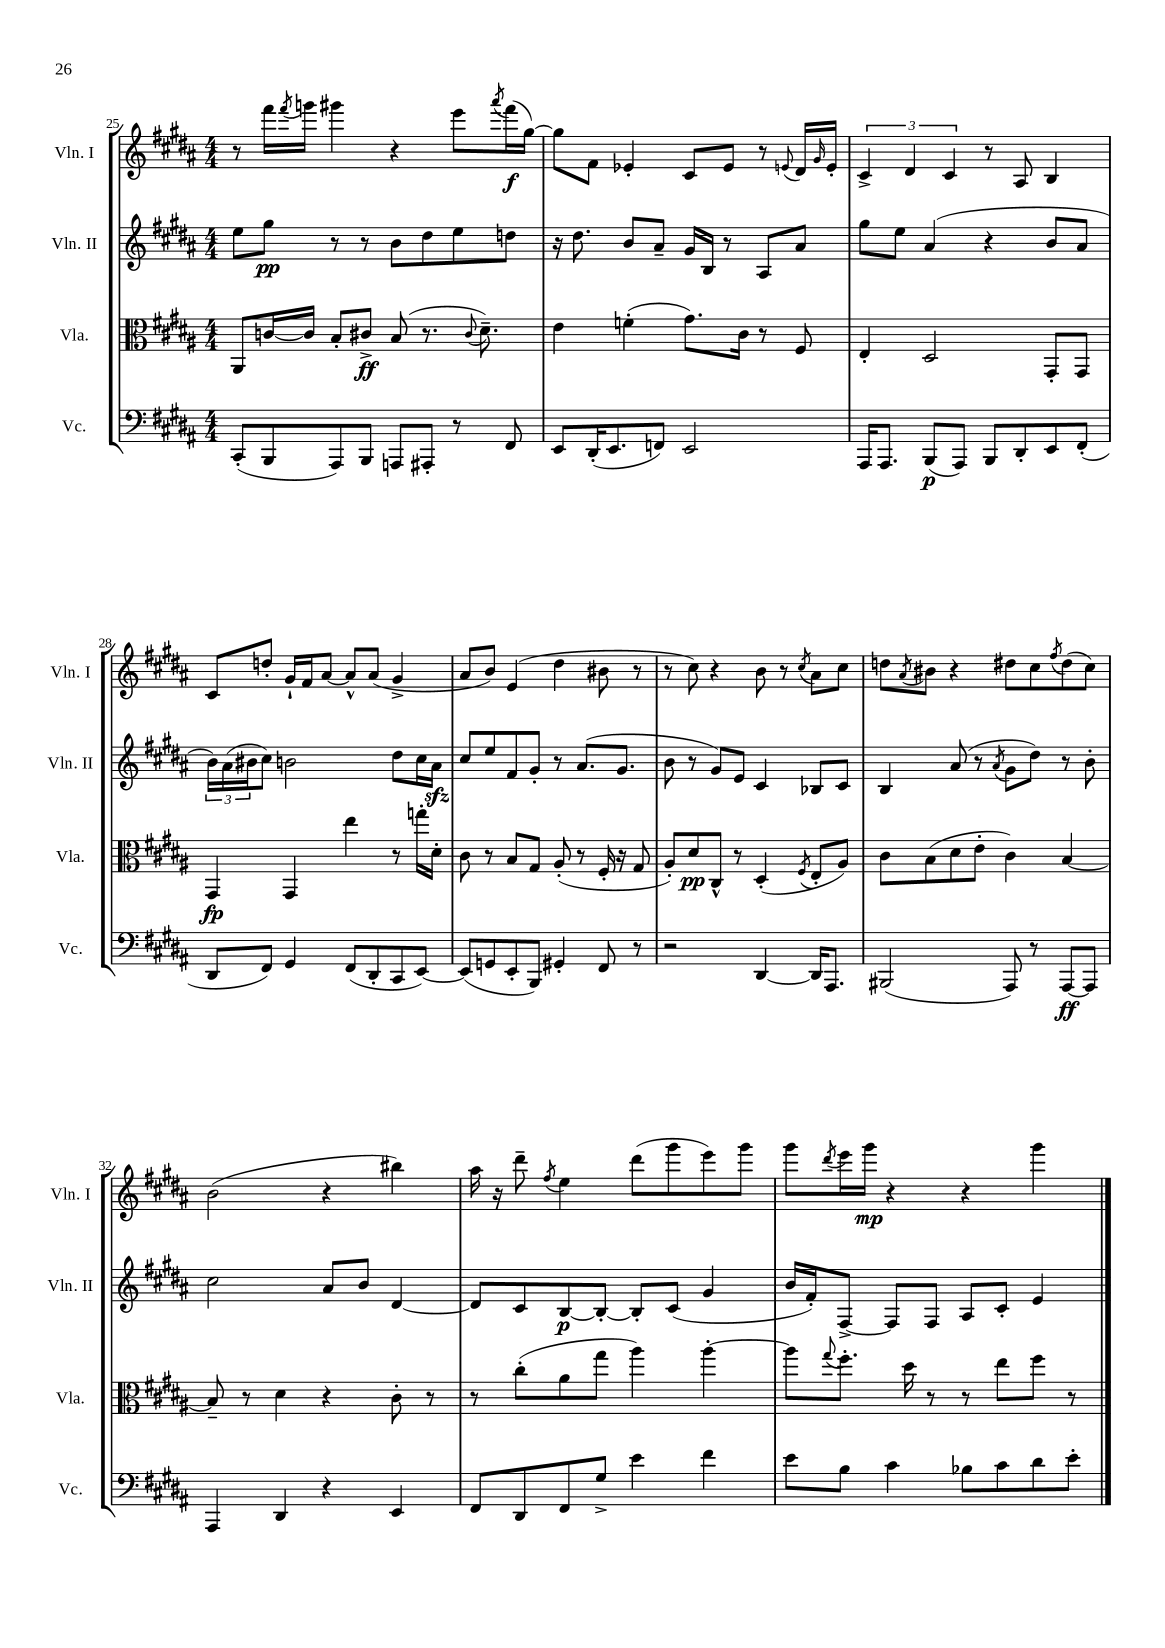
<<
\new StaffGroup <<
\new Staff = "s0" \with { instrumentName = "Vln. I" shortInstrumentName = "Vln. I" } {
    \clef treble \key b \major \numericTimeSignature \time 4/4
    r8 fis'''16 \acciaccatura { fis'''8 } g'''16 gis'''4 r4 e'''8 \acciaccatura { ais'''8 } fis'''16\f( gis''16~) |
    gis''8 fis'8 ees'4-. cis'8 ees'8 r8 \appoggiatura { e'8 } dis'16 \grace { gis'16 } e'16-. |
    \tuplet 3/2 { cis'4-> dis'4 cis'4 } r8 ais8 b4 |
    cis'8 d''8-. gis'16-! fis'16 ais'8~ ais'8-^ ais'8( gis'4-> |
    ais'8 b'8) e'4( dis''4 bis'8 r8 |
    r8 cis''8) r4 b'8 r8 \acciaccatura { cis''8 } ais'8 cis''8 |
    d''8 \acciaccatura { ais'8 } bis'8 r4 dis''8 cis''8 \acciaccatura { fis''8 } dis''8( cis''8) |
    b'2( r4 bis''4) |
    ais''16 r16 dis'''8-- \acciaccatura { fis''8 } e''4 dis'''8( gis'''8 e'''8) gis'''8 |
    gis'''8 \acciaccatura { dis'''8 } e'''16 gis'''16\mp r4 r4 gis'''4 \bar "|." |
}
\new Staff = "s1" \with { instrumentName = "Vln. II" shortInstrumentName = "Vln. II" } {
    \clef treble \key b \major \numericTimeSignature \time 4/4
    e''8 gis''8\pp r8 r8 b'8 dis''8 e''8 d''8 |
    r16 dis''8. b'8 ais'8-- gis'16 b16 r8 ais8 ais'8 |
    gis''8 e''8 ais'4( r4 b'8 ais'8 |
    \tuplet 3/2 { b'16) ais'16( bis'16 } cis''8) b'2 dis''8 cis''16 ais'16\sfz |
    cis''8 e''8 fis'8 gis'8-. r8 ais'8.( gis'8. |
    b'8 r8 gis'8) e'8 cis'4 bes8 cis'8 |
    b4 ais'8( r8 \acciaccatura { ais'8 } gis'8 dis''8) r8 b'8-. |
    cis''2 ais'8 b'8 dis'4~ |
    dis'8 cis'8 b8~\p b8~-. b8-. cis'8( gis'4 |
    b'16 fis'16-.) fis8~-> fis8 fis8 ais8 cis'8-. e'4 \bar "|." |
}
\new Staff = "s2" \with { instrumentName = "Vla." shortInstrumentName = "Vla." } {
    \clef alto \key b \major \numericTimeSignature \time 4/4
    ais,8 c'16~ c'16 b8-. cis'8->\ff b8( r8. \appoggiatura { cis'8 } dis'8.--) |
    e'4 f'4-.( gis'8.) cis'16 r8 fis8 |
    e4-. dis2 gis,8-. gis,8 |
    gis,4\fp gis,4 e''4 r8 g''16-. dis'16-. |
    cis'8 r8 b8 gis8 ais8-.( r8 fis16-. r16 gis8 |
    ais8-.) dis'8\pp cis8-^ r8 dis4-.( \acciaccatura { fis8 } e8-. ais8) |
    cis'8 b8( dis'8 e'8-. cis'4) b4~ |
    b8-- r8 dis'4 r4 cis'8-. r8 |
    r8 cis''8-.( ais'8 gis''8 ais''4) ais''4~-. |
    ais''8 \appoggiatura { gis''8 } fis''8.-. dis''16 r8 r8 e''8 fis''8 r8 \bar "|." |
}
\new Staff = "s3" \with { instrumentName = "Vc." shortInstrumentName = "Vc." } {
    \clef bass \key b \major \numericTimeSignature \time 4/4
    cis,8-.( b,,8 ais,,8) b,,8 a,,8 ais,,8-. r8 fis,8 |
    e,8 dis,16-.( e,8. f,8) e,2 |
    ais,,16 ais,,8. b,,8\p( ais,,8) b,,8 dis,8-. e,8 fis,8-.( |
    dis,8 fis,8) gis,4 fis,8( dis,8-. cis,8 e,8~) |
    e,8( g,8 e,8-. b,,8) gis,4-. fis,8 r8 |
    r2 dis,4~ dis,16 ais,,8. |
    bis,,2( ais,,8) r8 ais,,8~\ff ais,,8 |
    ais,,4 dis,4 r4 e,4 |
    fis,8 dis,8 fis,8 gis8-> e'4 fis'4 |
    e'8 b8 cis'4 bes8 cis'8 dis'8 e'8-. \bar "|." |
}
>>
>>
\layout { \context { \Score currentBarNumber = #25 } }
